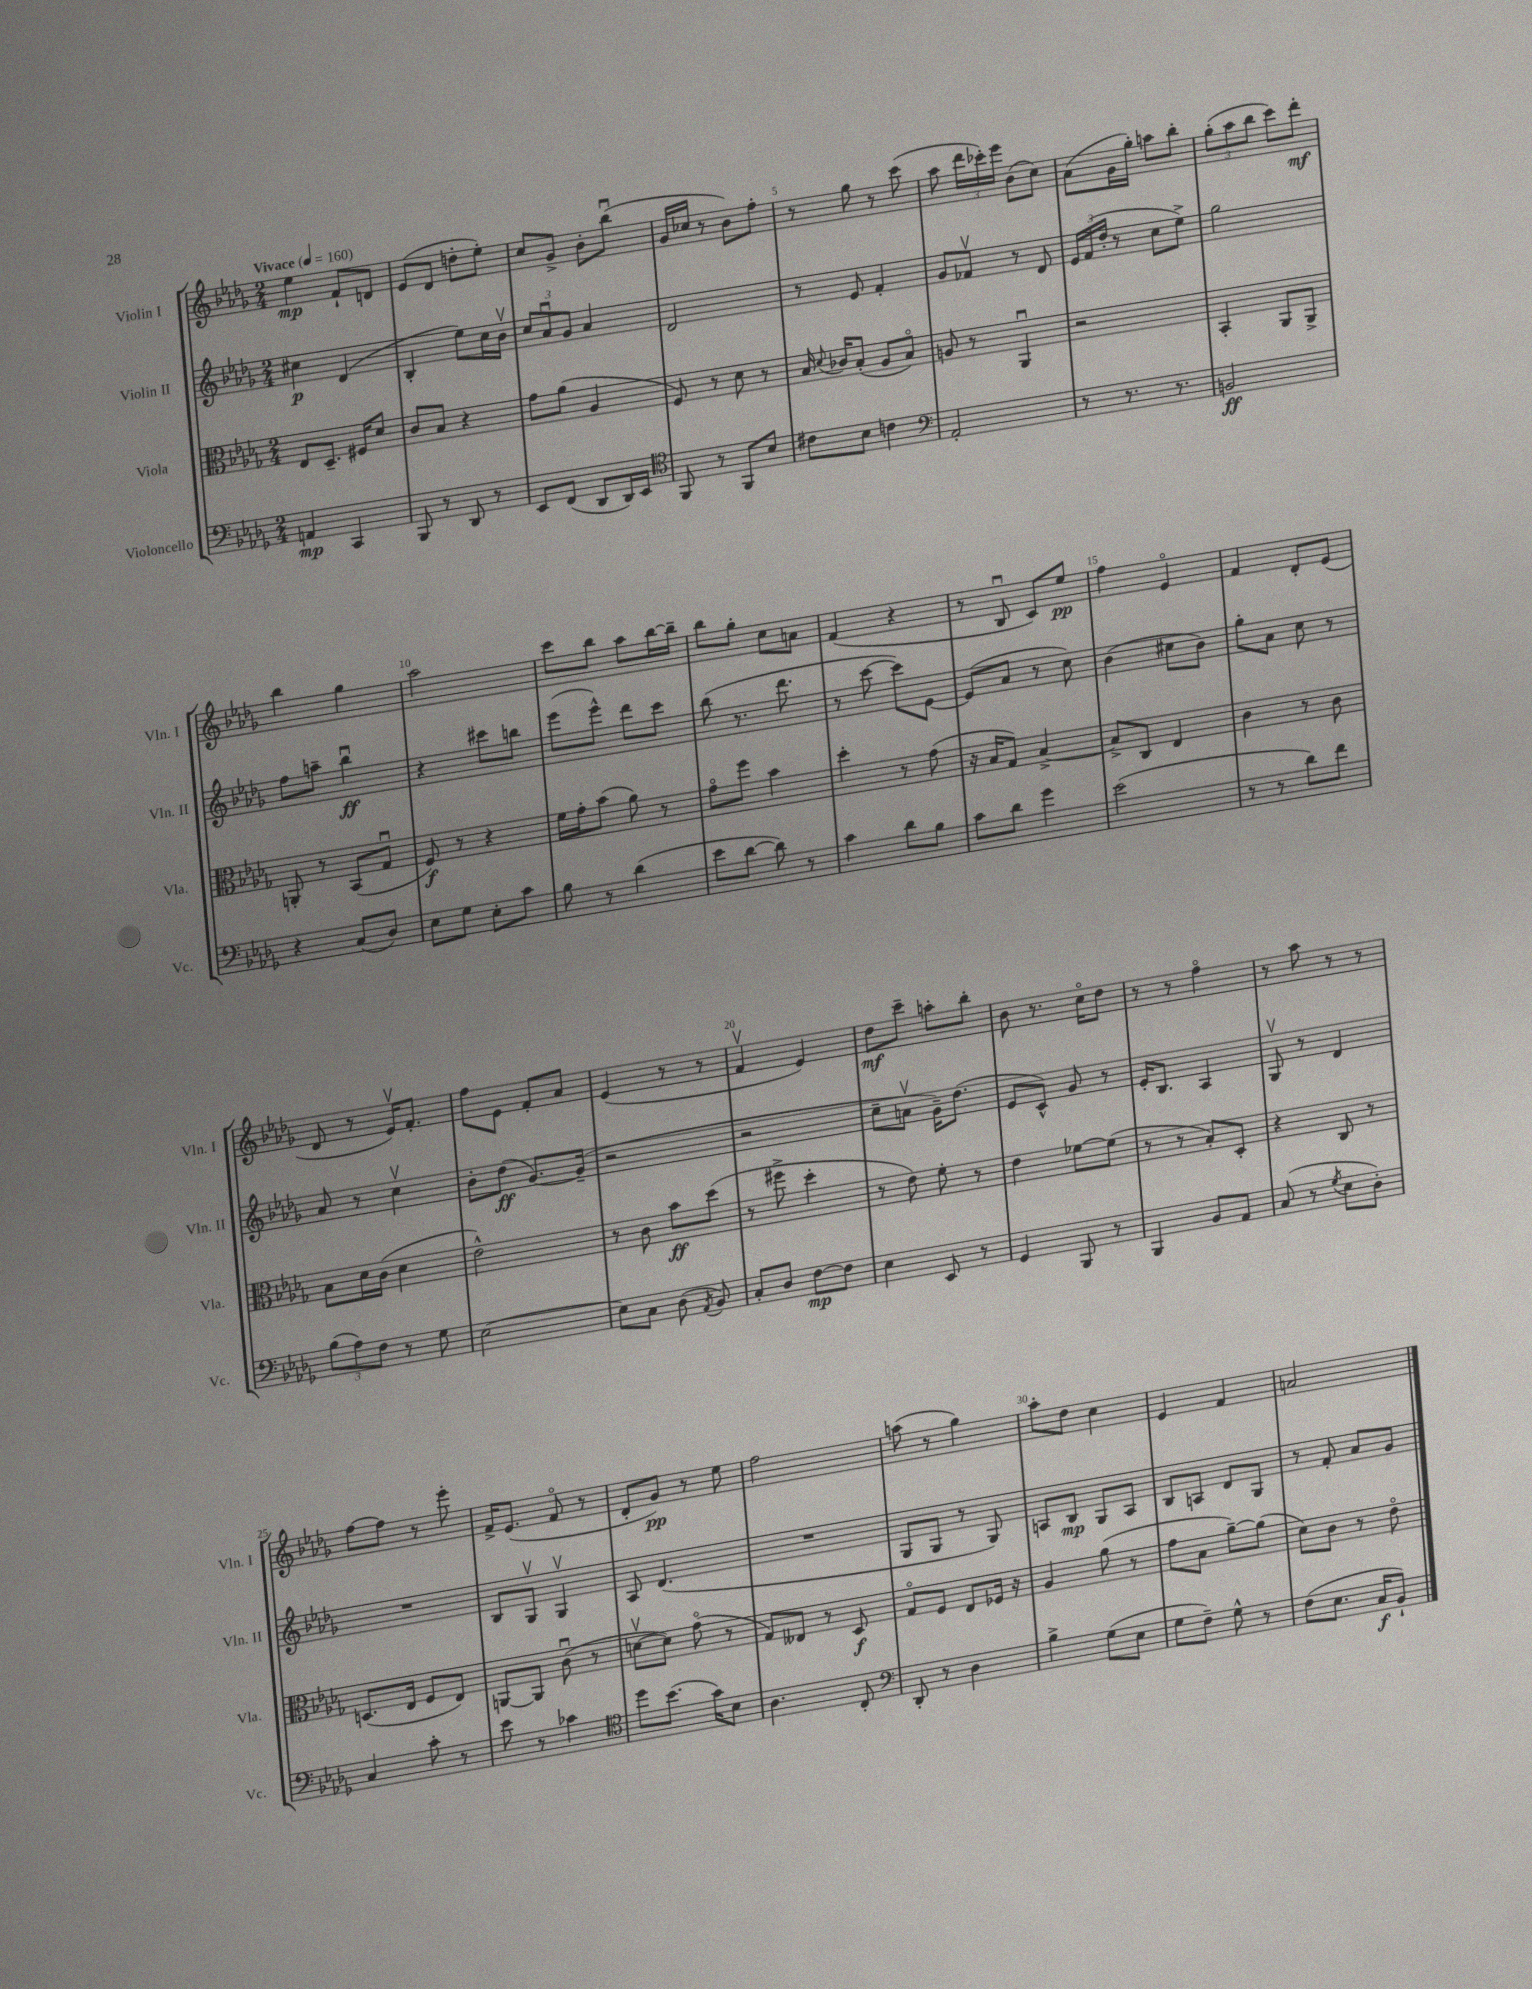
<<
\new StaffGroup <<
\new Staff = "s0" \with { instrumentName = "Violin I" shortInstrumentName = "Vln. I" } {
    \clef treble \key des \major \numericTimeSignature \time 2/4 \tempo "Vivace" 4 = 160
    \autoBeamOff ees''4\mp f'8[-! d'8] |
    ees'8[( des'8] d''8[-. ees''8]-.) |
    c''8[ ges'8]-> bes'8[-. bes''8]\downbow( |
    ges'16[ ces''16] r8 bes'8[) f''8]-. |
    r8 ges''8 r8 c'''8( |
    aes''8 \tuplet 3/2 { des'''16[ ces'''16-.) ees'''16] } bes'8[( c''8]) |
    aes'8[( ges'16 ges''16]-.) a''8[ bes''8]-. |
    \tuplet 3/2 { ges''8[-.( aes''8 bes''8] } c'''8[) des'''8]-.\mf |
    bes''4 ges''4 |
    aes''2 |
    c'''8[ bes''8] aes''8[ bes''16~ bes''16]-- |
    bes''8[ ges''8]-. c''8[ a'8] |
    f'4( r4 |
    r8 bes8\downbow c'8[) ees''8]\pp |
    f''4 ees'4\flageolet |
    f'4 des'8[-. ees'8]( |
    des'8 r8 ees'16[\upbow) f'8.]-. |
    f''8[ ees'8] f'8[-. aes'8] |
    ees'4( r8 r8 |
    f'4\upbow ees'4) |
    des''8[\mf c'''8]-- a''8[-. bes''8]-. |
    bes'8 r8. c''16[\flageolet des''8] |
    r8 r8 f''4\flageolet |
    r8 aes''8 r8 r8 |
    f''8[~ f''8] r8 ees'''8-. |
    f'16[-> ees'8.]( f'8\flageolet r8 |
    des'8[-. ges'8]\pp) r8 ees''8 |
    f''2 |
    a''8( r8 ges''4) |
    aes''8[-. des''8] c''4 |
    ees'4 f'4 |
    a'2 \bar "|." |
}
\new Staff = "s1" \with { instrumentName = "Violin II" shortInstrumentName = "Vln. II" } {
    \clef treble \key des \major \numericTimeSignature \time 2/4
    \autoBeamOff cis''4\p des'4( |
    bes4-. ees''8[) c''16 bes'16]\upbow |
    \tuplet 3/2 { c''8[ aes'8\downbow ges'8] } aes'4 |
    des'2 |
    r8 ees'8 f'4-. |
    ges'8[ fes'8]\upbow r8 des'8 |
    \tuplet 3/2 { ees'16[ f'16( des''16]-. } r8 c''8[ ees''8]->) |
    ges''2 |
    f''8[ a''8]-- bes''4\downbow\ff |
    r4 cis'''8[ b''8] |
    ees'''8[( ees'''8]-^) des'''8[ c'''8] |
    bes''8( r8. des'''8. |
    r8 c'''8~ c'''8[) ees'8]~ |
    ees'8[( aes'8] r8 c''8) |
    bes'4( cis''8[ bes'8]) |
    ges''8[-. aes'8] c''8 r8 |
    aes'8 r8 c''4\upbow |
    bes'8[-. des''8]\ff( ges'8.[~) ges'16]--( |
    r2 |
    r2 |
    c''8[-- a'8]\upbow ges'16[--) des''8.]( |
    ees'8[ c'8]-^) ges'8 r8 |
    ees'16[-. bes8.] aes4 |
    ges8\upbow r8 des'4 |
    R2 |
    bes8[ ges8]\upbow ges4\upbow |
    aes8 des'4.( |
    R2 |
    ges8[ ges8] r8 ges8) |
    a8[ bes8]\mp ges8[ a8] |
    bes8[ a8] des'8[ ges8] |
    r8 f'8-. aes'8[ ges'8] \bar "|." |
}
\new Staff = "s2" \with { instrumentName = "Viola" shortInstrumentName = "Vla." } {
    \clef alto \key des \major \numericTimeSignature \time 2/4
    \autoBeamOff ees8[ des8.]-- fis16[ des'8] |
    c'8[ bes8] r4 |
    ges'8[ aes'8]( aes4 |
    f8) r8 des'8 r8 |
    bes16 \appoggiatura { des'8 } ces'16[ bes8]-.( aes8[ bes8]\flageolet) |
    a8 r8 aes,4\downbow |
    r2 |
    bes,4-. aes,8[ aes,8]-> |
    a,8-. r8 bes,8[( ges8]\downbow |
    f8\f) r8 r4 |
    f'16[ ges'16-. bes'8]( aes'8) r8 |
    ges'8[\flageolet f''8] bes'4 |
    des''4-. r8 ges'8( |
    r16 bes16[ ges8]) bes4~-> |
    bes8[-> c8] ees4 |
    c'4 r8 c'8 |
    bes8[ des'16 c'16]( des'4 |
    ees'2-^) |
    r8 c'8 bes'8[\ff des''8]( |
    r8 fis''8-> des''4-. |
    r8 ees'8) f'8-. r8 |
    ees'4 fes'8[~ fes'8]( |
    r8 r8 bes8[-.) des8]-. |
    r4 c8 r8 |
    d8.[( ees16] f8[ ees8]) |
    a,8[~ a,8] c'8\downbow( r8 |
    d'8[~\upbow d'8]) ges'8\flageolet( r8 |
    ges8[) eeses8] r8 des8\f |
    ges8[\flageolet f8] ees8[ fes16] r16 |
    aes4 aes'8( r8 |
    ges'8[ bes8] aes'8[~--) aes'8]( |
    des'8[) c'8] r8 ees'8\flageolet \bar "|." |
}
\new Staff = "s3" \with { instrumentName = "Violoncello" shortInstrumentName = "Vc." } {
    \clef bass \key des \major \numericTimeSignature \time 2/4
    \autoBeamOff a,4\mp c,4 |
    bes,,8 r8 des,8 r8 |
    ees,8[ f,8]( des,8[ des,16) ees,16] |
    \clef tenor f,8 r8 f,8[ bes8] |
    cis'8[ bes8] c'4 |
    \clef bass aes,2-. |
    r8 r8. r8. |
    b,2\ff |
    r4 c8[( des8]) |
    ees8[ ges8] ees8[-. c'8] |
    bes8 r8 des'4( |
    ees'8[ des'8]~ des'8) r8 |
    c'4 des'8[ bes8] |
    c'8[ des'8] ges'4 |
    ees'2( |
    r8 r8 des'8[) f'8] |
    \tuplet 3/2 { bes8[( aes8) f8] } r8 ges8 |
    ees2~ |
    ees8[ c8] des8( \acciaccatura { aes,8 } bes,8) |
    c8[-. des8] f8[~\mp f8] |
    ees4 ees,8 r8 |
    ges,4 bes,,8 r8 |
    bes,,4 bes,8[ aes,8] |
    c8( r8 \acciaccatura { ges8 } ees8[ des8]-.) |
    c4 c'8-. r8 |
    ees'8 r8 ces'4 |
    \clef tenor des''8[ bes'8.]( ges'16[) bes8] |
    aes4. c8-. |
    \clef bass des,8-. r8 des4 |
    bes4-> ges8[( ees8] |
    ges8[ f8]--) ges8-^ r8 |
    f8[( ees8.] c16[\f bes,8]-!) \bar "|." |
}
>>
>>
\layout { \context { \Score \override BarNumber.break-visibility = ##(#f #t #t) barNumberVisibility = #(every-nth-bar-number-visible 5) } }
